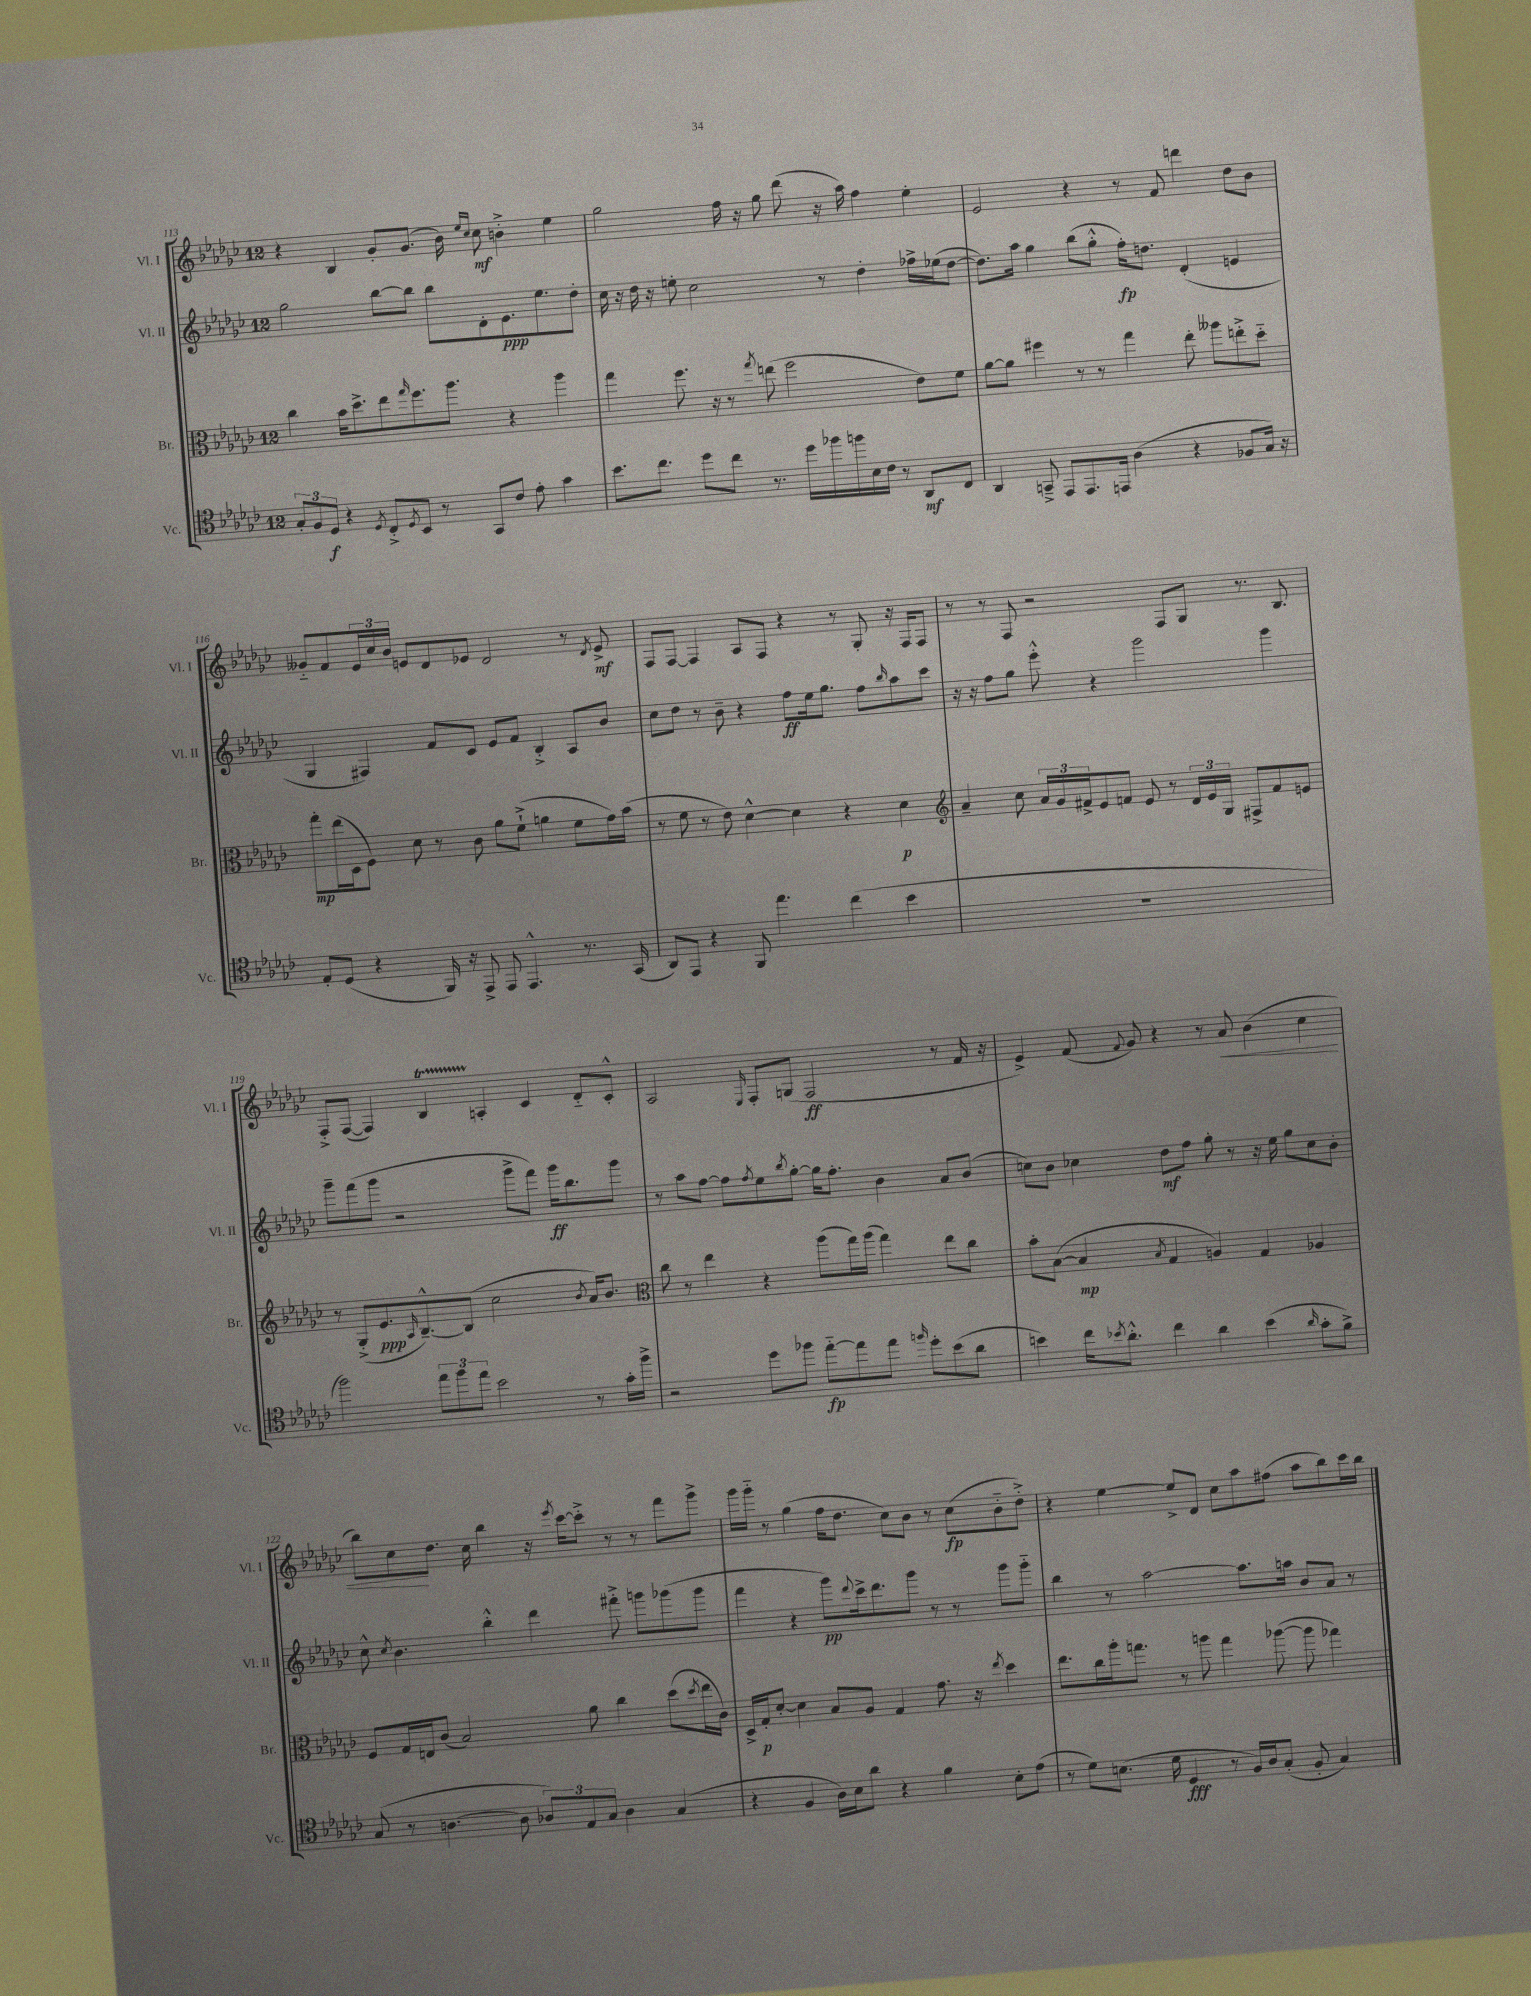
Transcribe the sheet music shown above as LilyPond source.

<<
\new StaffGroup <<
\new Staff = "s0" \with { instrumentName = "Vl. I" shortInstrumentName = "Vl. I" } {
    \clef treble \key ges \major \once \override Staff.TimeSignature.style = #'single-digit \time 12/8
    r4 bes4 ges'8-. ges'8.( bes'16) \grace { ees''16 ces''16 } ces''8\mf b'4-.-> ees''4 |
    ges''2 f''16 r16 ges''8 des'''8( r16 aes''16) f''4 ees''4-. |
    ees'2 r4 r8 f'8 d'''4 des''8 bes'8 |
    geses'8-_ f'8 \tuplet 3/2 { ees'16 ces''16 bes'16 } e'8 des'8 ees'8 des'2 r8 \acciaccatura { des'8 } ees'8->\mf |
    f8 f8~ f4 aes8 f8 r4 r8 ges8-. r16 f16 f8 |
    r8 r8 f8 r2 f8 ges8 r8. bes8. |
    f8-.-> f8~( f4) bes4\startTrillSpan a4-.\stopTrillSpan ces'4 des'8-_ ces'8-.-^ |
    aes2 \grace { ees16 } f8-. g8( f2\ff r8 f'16 r16 |
    ees'4->) f'8( \appoggiatura { f'8 } ges'8) r4 r8 aes'8\< bes'4( ces''4 |
    bes''8) ces''8\! des''8. ces''16 bes''4 r16 \acciaccatura { ees'''8 } ces'''16~ ces'''8-.-> r8 r8 f'''8 ges'''8-> |
    ges'''16 ges'''16-_ r8 ges''4( f''16 des''8. ces''8) bes'8 r8 ces''8\fp( bes'8-_ des''8-.->) |
    r4 ees''4~ ees''8-> des'8 ces''8 aes''8 fis''8( aes''8 bes''8) ces'''16 bes''16 \bar "|." |
}
\new Staff = "s1" \with { instrumentName = "Vl. II" shortInstrumentName = "Vl. II" } {
    \clef treble \key ges \major \once \override Staff.TimeSignature.style = #'single-digit \time 12/8
    ges''2 bes''8~ bes''8 bes''8 des'8-. ees'8.\ppp ees''8. des''8-. |
    ces''16 r16 des''16 r16 e''8-. ces''2 r8 des''4-. fes''16-> ees''16( des''8~ |
    des''8.) aes''16 ges''4 bes''8( ges''8-.-^ f''16-.\fp) d''8. des'4-.( e'4 |
    ges4 fis4) f'8 ces'8 ees'8 f'8 bes4-.-> aes8 bes'8 |
    ces''8 des''8 r8 bes'8-- r4 f''8\ff ees''16 ges''8. f''8 \grace { bes''16 } aes''8 ces'''8 |
    r16 r16 f''8 ges''8 ees'''8-.-^ r4 ges'''2 ges'''4 |
    ges'''8-- f'''8( ges'''8 r2 ges'''8-> f'''8) ges'''16\ff bes''8. ges'''8 |
    r8 aes''8 f''8~ f''8 \acciaccatura { f''8 } ees''8 \acciaccatura { bes''8 } ges''8~-. ges''16 f''8.-. bes'4 aes'8 bes'8( |
    c''8) bes'8 ces''4 des''8\mf f''8 ges''8-. r8 r16 ees''16 ges''8 ces''8 bes'8-. |
    ces''8-^ \acciaccatura { ces''8 } bes'4. bes''4-.-^ des'''4 fis'''8-.-> g'''8 ges'''8( ges'''8 |
    f'''4 r4 ges'''8\pp) \appoggiatura { des'''8 } ces'''16-> des'''8. ges'''8 r8 r8 ges'''8 ges'''8-_ |
    bes''4 r8 aes''2~ aes''8. a''16 bes'8 aes'8 r8 \bar "|." |
}
\new Staff = "s2" \with { instrumentName = "Br." shortInstrumentName = "Br." } {
    \clef alto \key ges \major \once \override Staff.TimeSignature.style = #'single-digit \time 12/8
    ces''4 bes'16 des''8.-> ees''8 \grace { ges''16 } f''8. aes''8. r4 aes''4 |
    ges''4 f''8. r16 r8 \acciaccatura { ges''8 } e''8( f''2 ees'8) f'8 |
    aes'8~ aes'8 fis''4 r8 r8 ges''4 ees''8-. aeses''8 e''8-.-> des''8-_ |
    ges''8-.\mp ees''16( des16 f8) des'8 r8 ces'8 aes'8 f'8-!->( a'4 f'8 ges'16) bes'16( |
    r8 f'8 r8 ees'8) des'4~-^ des'4 r4 des'4\p |
    \clef treble aes'4-- ces''8 \tuplet 3/2 { aes'16 ges'16 fis'16-> } ees'8 f'8 ees'8 r8 \tuplet 3/2 { des'16 ees'16 ges16 } fis8-> f'8 e'8 |
    r8 ges8-.->( ees'8.\ppp \grace { aes16 } bes8.~---^) bes8( ces''2 \acciaccatura { bes'8 } aes'16) bes'8. |
    \clef alto ces''8 r8 ees''4 r4 aes''8( ges''16) aes''16( ges''4) ees''8 ces''8 |
    bes'8-. bes8~( bes4\mp \acciaccatura { bes8 } ges4 a4) ges4 aes4 |
    f8 ges16 e16 ces'8( bes2) aes'8 ces''4 des''8( \acciaccatura { des''8 } ees''16 ces'16) |
    des16-> ges16-.\p des'8~-. des'4 bes8 aes8 ges4 ges'8. r16 \acciaccatura { ees''8 } des''4 |
    ees''8. ces''16 aes''16-. g''8. r8 a''8 g''4 aes''8~( aes''8 ges''4) \bar "|." |
}
\new Staff = "s3" \with { instrumentName = "Vc." shortInstrumentName = "Vc." } {
    \clef tenor \key ges \major \once \override Staff.TimeSignature.style = #'single-digit \time 12/8
    \tuplet 3/2 { ges8-. f8 des8\f } r4 \acciaccatura { des8 } ces8-.-> \acciaccatura { des8 } bes,8 r8 ges,8 ces'8 ees'8-. ges'4 |
    bes'8. ces''8. des''8 ces''8 r8. des''16 fes''16 f''16 bes16 ces'16 r8 aes,8\mf ces8 |
    aes,4 g,8---> ees,8 ees,8. e,16 aes4( r4 fes8 ges16) r16 |
    ees8-. des8( r4 f,16) r16 ees,8-> ees,8 ees,4.-^ r8. ges,16( |
    aes,8) ees,8 r4 f,8 ees''4. ces''4( bes'4 |
    R1. |
    f''2) \tuplet 3/2 { ees''8 f''8 ees''8 } bes'2 r8 ges'16-. f''16-> |
    r2 des''8 fes''8 ees''8~-_\fp ees''8 ees''8 \grace { f''16 } des''8-. bes'8( aes'8 |
    b'4) ces''16 \acciaccatura { bes'8 } aes'8.-.-^ ces''4 aes'4 bes'4( \grace { aes'16 } ges'8-. f'8->) |
    ges8( r8 a4.~ a8 \tuplet 3/2 { aes8) ees8 ges8 } aes4 ges4( |
    r4 f4 aes16) bes16 aes'8 r4 f'4 bes8-. ees'8( |
    r8 des'8) b8.( des'16 des4\fff r8 f16) aes16 ges8-.( f8-. ges4) \bar "|." |
}
>>
>>
\layout { \context { \Score currentBarNumber = #113 } }
